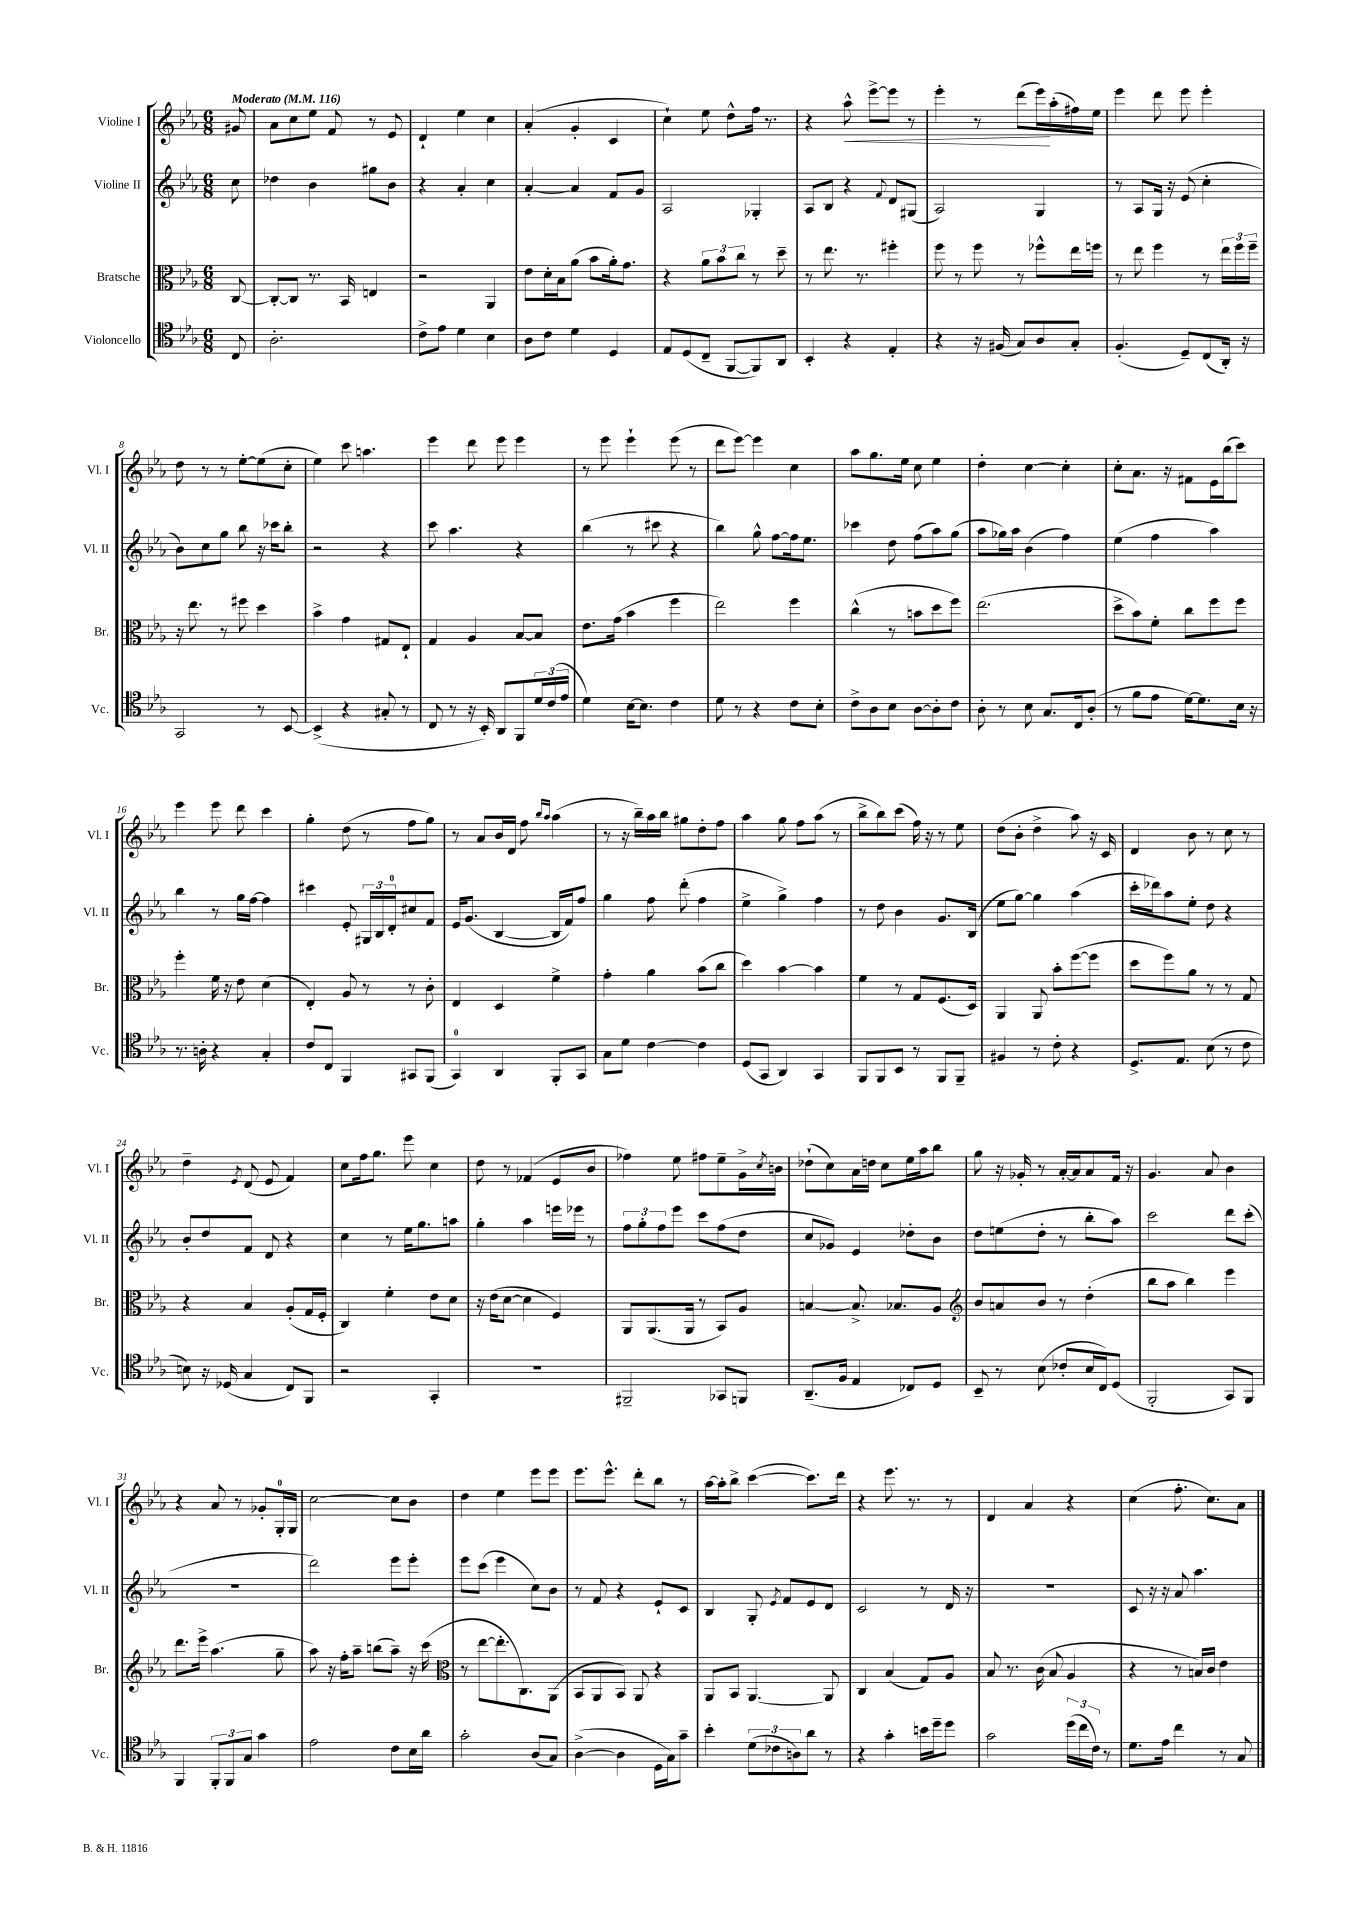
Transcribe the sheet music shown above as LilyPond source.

<<
\new StaffGroup <<
\new Staff = "s0" \with { instrumentName = "Violine I" shortInstrumentName = "Vl. I" } {
    \clef treble \key ees \major \numericTimeSignature \time 6/8 \partial 8 \tempo "Moderato" 4 = 116
    gis'8 |
    aes'8 c''8 ees''8 f'8 r8 ees'8 |
    d'4-! ees''4 c''4 |
    aes'4-.( g'4-. c'4 |
    c''4-!) ees''8 d''8-^ f''16 r8. |
    r4 aes''8-^\< ees'''8~-> ees'''8 r8 |
    ees'''4-. r8 d'''8( ees'''16\!) aes''16-.( fis''16) ees''16 |
    ees'''4 d'''8 ees'''8 ees'''4-. |
    d''8 r8 r8 ees''8~-. ees''8( c''8-. |
    ees''4) c'''8 a''4. |
    ees'''4 d'''8 ees'''8 ees'''4 |
    r8 ees'''8 ees'''4-! ees'''8( r8 |
    d'''8 ees'''8~) ees'''4 c''4 |
    aes''8 g''8. ees''16 c''8 ees''4 |
    d''4-. c''4~ c''4-. |
    c''8-. aes'8. r16 fis'8 ees'16 bes''16( c'''8) |
    ees'''4 ees'''8 d'''8 c'''4 |
    g''4-. d''8( r8 f''8 g''8) |
    r8 aes'8 bes'16 d'16 f''8 \grace { bes''16 aes''16 } aes''4( |
    r8 r16 bes''16--) aes''16 bes''16 gis''8 d''8-. f''8 |
    aes''4 g''8 f''8 aes''8( r8 |
    bes''8-> bes''8) c'''8( f''16) r16 r8 ees''8 |
    d''8( bes'8-. d''4-> aes''8) r16 c'16 |
    d'4 bes'8 r8 c''8 r8 |
    d''4-- \acciaccatura { ees'8 } d'8( ees'8 f'4) |
    c''8 f''16 g''8. ees'''8 c''4 |
    d''8 r8 fes'4( ees'8 bes'8 |
    fes''4) ees''8 fis''8 ees''8-- g'16-> \acciaccatura { c''8 } b'16 |
    des''8-!( c''8) aes'16 d''16 c''8 ees''16 aes''16 bes''8 |
    g''8 r16 ges'16-. r8 aes'16~-. aes'16 aes'8 f'16 r16 |
    g'4. aes'8 bes'4 |
    r4 aes'8 r8 ges'8-. g16-0-. g16 |
    c''2~ c''8 bes'8 |
    d''4 ees''4 ees'''8 ees'''8 |
    ees'''8. ees'''8.-^ d'''8-. bes''8 r8 |
    aes''16~ aes''16-. bes''8-> c'''4~( c'''8.) d'''16 |
    r4 ees'''8. r8. r8 |
    d'4 aes'4 r4 |
    c''4( f''8.-. c''8.) aes'8 \bar "|." |
}
\new Staff = "s1" \with { instrumentName = "Violine II" shortInstrumentName = "Vl. II" } {
    \clef treble \key ees \major \numericTimeSignature \time 6/8 \partial 8
    c''8 |
    des''4 bes'4 gis''8 bes'8 |
    r4 aes'4-. c''4 |
    aes'4~-. aes'4 f'8 g'8 |
    aes2 ges4-. |
    aes8 bes8 r4 \appoggiatura { f'8 } d'8 gis8( |
    aes2) g4 |
    r8 aes8 g16 r16 ees'8( c''4-. |
    bes'8) c''8 g''8 bes''8 r16 ces'''16 bes''8-. |
    r2 r4 |
    c'''8 aes''4. r4 |
    bes''4( r8 cis'''8 r4 |
    bes''4) g''8-^ f''8~ f''16 ees''8. |
    ces'''4 d''8 f''8( aes''8) g''8( |
    aes''8 ges''16) aes''16 bes'4( f''4) |
    ees''4( f''4 aes''4) |
    bes''4 r8 g''16 f''16~ f''4 |
    cis'''4 ees'8-. \tuplet 3/2 { gis16 bes16 d'16-0-. } cis''8 f'8 |
    ees'16 g'8.( bes4~ bes16 f'16) f''8 |
    g''4 f''8 d'''8-.( f''4 |
    ees''4-> g''4->) f''4 |
    r8 d''8 bes'4 g'8. bes16( |
    ees''8 g''8~) g''4 aes''4( |
    c'''16-. des'''16) aes''8 ees''8-. d''8 r4 |
    bes'8-. d''8 f'8 d'8 r4 |
    c''4 r8 ees''16 g''8. a''8 |
    g''4-. aes''4 e'''16 ees'''16 r8 |
    \tuplet 3/2 { f''8 g''8-. f''8 } ees'''8 c'''8 f''8( d''8 |
    c''8 ges'8) ees'4 des''8-. bes'8 |
    d''8 e''8( d''8-. r8 bes''8-. aes''8) |
    c'''2 d'''8 c'''8-.( |
    R2. |
    d'''2) ees'''8 ees'''8-. |
    ees'''8 c'''8( ees'''4 c''8) bes'8 |
    r8 f'8 r4 ees'8-! c'8 |
    bes4 g8-. \acciaccatura { ees'8 } f'8 ees'8 d'8 |
    c'2 r8 d'16 r16 |
    R2. |
    c'8 r16 r16 aes'8 aes''4. \bar "|." |
}
\new Staff = "s2" \with { instrumentName = "Bratsche" shortInstrumentName = "Br." } {
    \clef alto \key ees \major \numericTimeSignature \time 6/8 \partial 8
    c8~ |
    c8~-. c8 r8. bes,16 e4 |
    r2 aes,4 |
    ees'8 d'16-. bes16 aes'8( bes'8 aes'16-.) g'8. |
    r4 \tuplet 3/2 { aes'8 bes'8 c''8 } r8 d''8-- |
    r8 ees''8. r8. fis''4-. |
    f''8 r8 f''8 r8 fes''8-^ ees''16 f''16 |
    r8 ees''8 f''4 r8 \tuplet 3/2 { ees''16 f''16 f''16-- } |
    r16 ees''8. r8 fis''8 d''4 |
    bes'4-> g'4 gis8 ees8-! |
    g4 aes4 bes8~ bes8 |
    ees'8. g'16( bes'4 f''4 |
    ees''2) f''4 |
    c''4-^( r8 b'8 d''8 f''8) |
    ees''2.( |
    d''8-> bes'8) f'8-. c''8 f''8 f''8 |
    f''4-. f'16 r16 ees'8 d'4( |
    ees4-.) aes8 r8 r8 c'8-. |
    ees4 d4 f'4-> |
    g'4-. aes'4 bes'8( c''8 |
    d''4) bes'4~ bes'4 |
    f'4 r8 g8 f8.( d16) |
    aes,4 aes,8 bes'8-. f''8~( f''8 |
    d''8 f''8) aes'8 r8 r8 g8 |
    r4 bes4 aes8-.( g16 f16-. |
    c4) f'4-. ees'8 d'8 |
    r16 ees'16( d'8~ d'4 f4) |
    aes,8 aes,8.( aes,16 r8 bes,8) aes8 |
    b4~ b8.-> bes8. aes8 |
    \clef treble bes'8 a'8 bes'8 r8 d''4-.( |
    bes''8 aes''8 bes''4) ees'''4 |
    d'''8. ees'''16-> aes''4.( g''8-- |
    aes''8) r16 f''16-. aes''8-- b''8( aes''8--) r16 c'''16( |
    \clef alto r8 ees''8~ ees''8.-. c8.) aes,8( |
    bes,8 aes,8 bes,8) aes,8 r4 |
    aes,8 bes,8 aes,4.~ aes,8 |
    c4 bes4( g8) aes8 |
    bes8 r8. c'16( bes8 aes4 |
    r4 r8 b16) c'16 ees'4 \bar "|." |
}
\new Staff = "s3" \with { instrumentName = "Violoncello" shortInstrumentName = "Vc." } {
    \clef tenor \key ees \major \numericTimeSignature \time 6/8 \partial 8
    c8 |
    aes2.-. |
    c'8-> ees'8 d'4 bes4 |
    aes8 c'8 d'4 d4 |
    ees8 d8( c8-- f,8~ f,8) aes,8 |
    bes,4-. r4 ees4-. |
    r4 r16 fis16( g8) aes8 g8-. |
    f4.-.( d8--) c8( aes,16-.) r16 |
    g,2 r8 bes,8~ |
    bes,4->( r4 gis8-. r8 |
    c8 r8 r16 bes,16-.) aes,8 f,8 \tuplet 3/2 { d'16 c'16( ees'16 } |
    d'4) bes16~ bes8. c'4 |
    d'8 r8 r4 c'8 bes8-. |
    c'8-> aes8 bes8 aes8~ aes8-. c'8 |
    aes8-. r8 bes8 g8. c16 aes8-.( |
    r8 f'8 ees'8 d'16~) d'8. bes16 r16 |
    r8. a16-. r4 g4-. |
    c'8 c8 f,4 gis,8 f,8( |
    g,4-0) aes,4 f,8-. g,8 |
    g8 d'8 c'4~ c'4 |
    d8( g,8 aes,4) g,4 |
    f,8 f,8 bes,8 r8 f,8 f,8-- |
    fis4 r8 c'8-. r4 |
    d8.-> ees8. bes8( r8 c'8 |
    b8) r16 des16( g4 c8) f,8 |
    r2 g,4-. |
    R2. |
    fis,2-- ges,8 f,8 |
    aes,8.--( f16 ees4 ces8) d8 |
    bes,8-- r8 bes8( ces'8-. bes16 c16) d8( |
    f,2-. g,8) f,8 |
    f,4 \tuplet 3/2 { f,8-. f,8 g8 } g'4 |
    ees'2 c'8 bes16 aes'16 |
    g'2-. aes8( g8) |
    aes4~->( aes4 d16 g16) g'8-- |
    bes'4-. \tuplet 3/2 { d'8( ces'8 a8) } aes'8 r8 |
    r4 g'4-. b'16 d''16-- d''8 |
    g'2 \tuplet 3/2 { d''16( c''16 c'16) } r8 |
    d'8. ees'16 c''4 r8 g8 \bar "|." |
}
>>
>>
